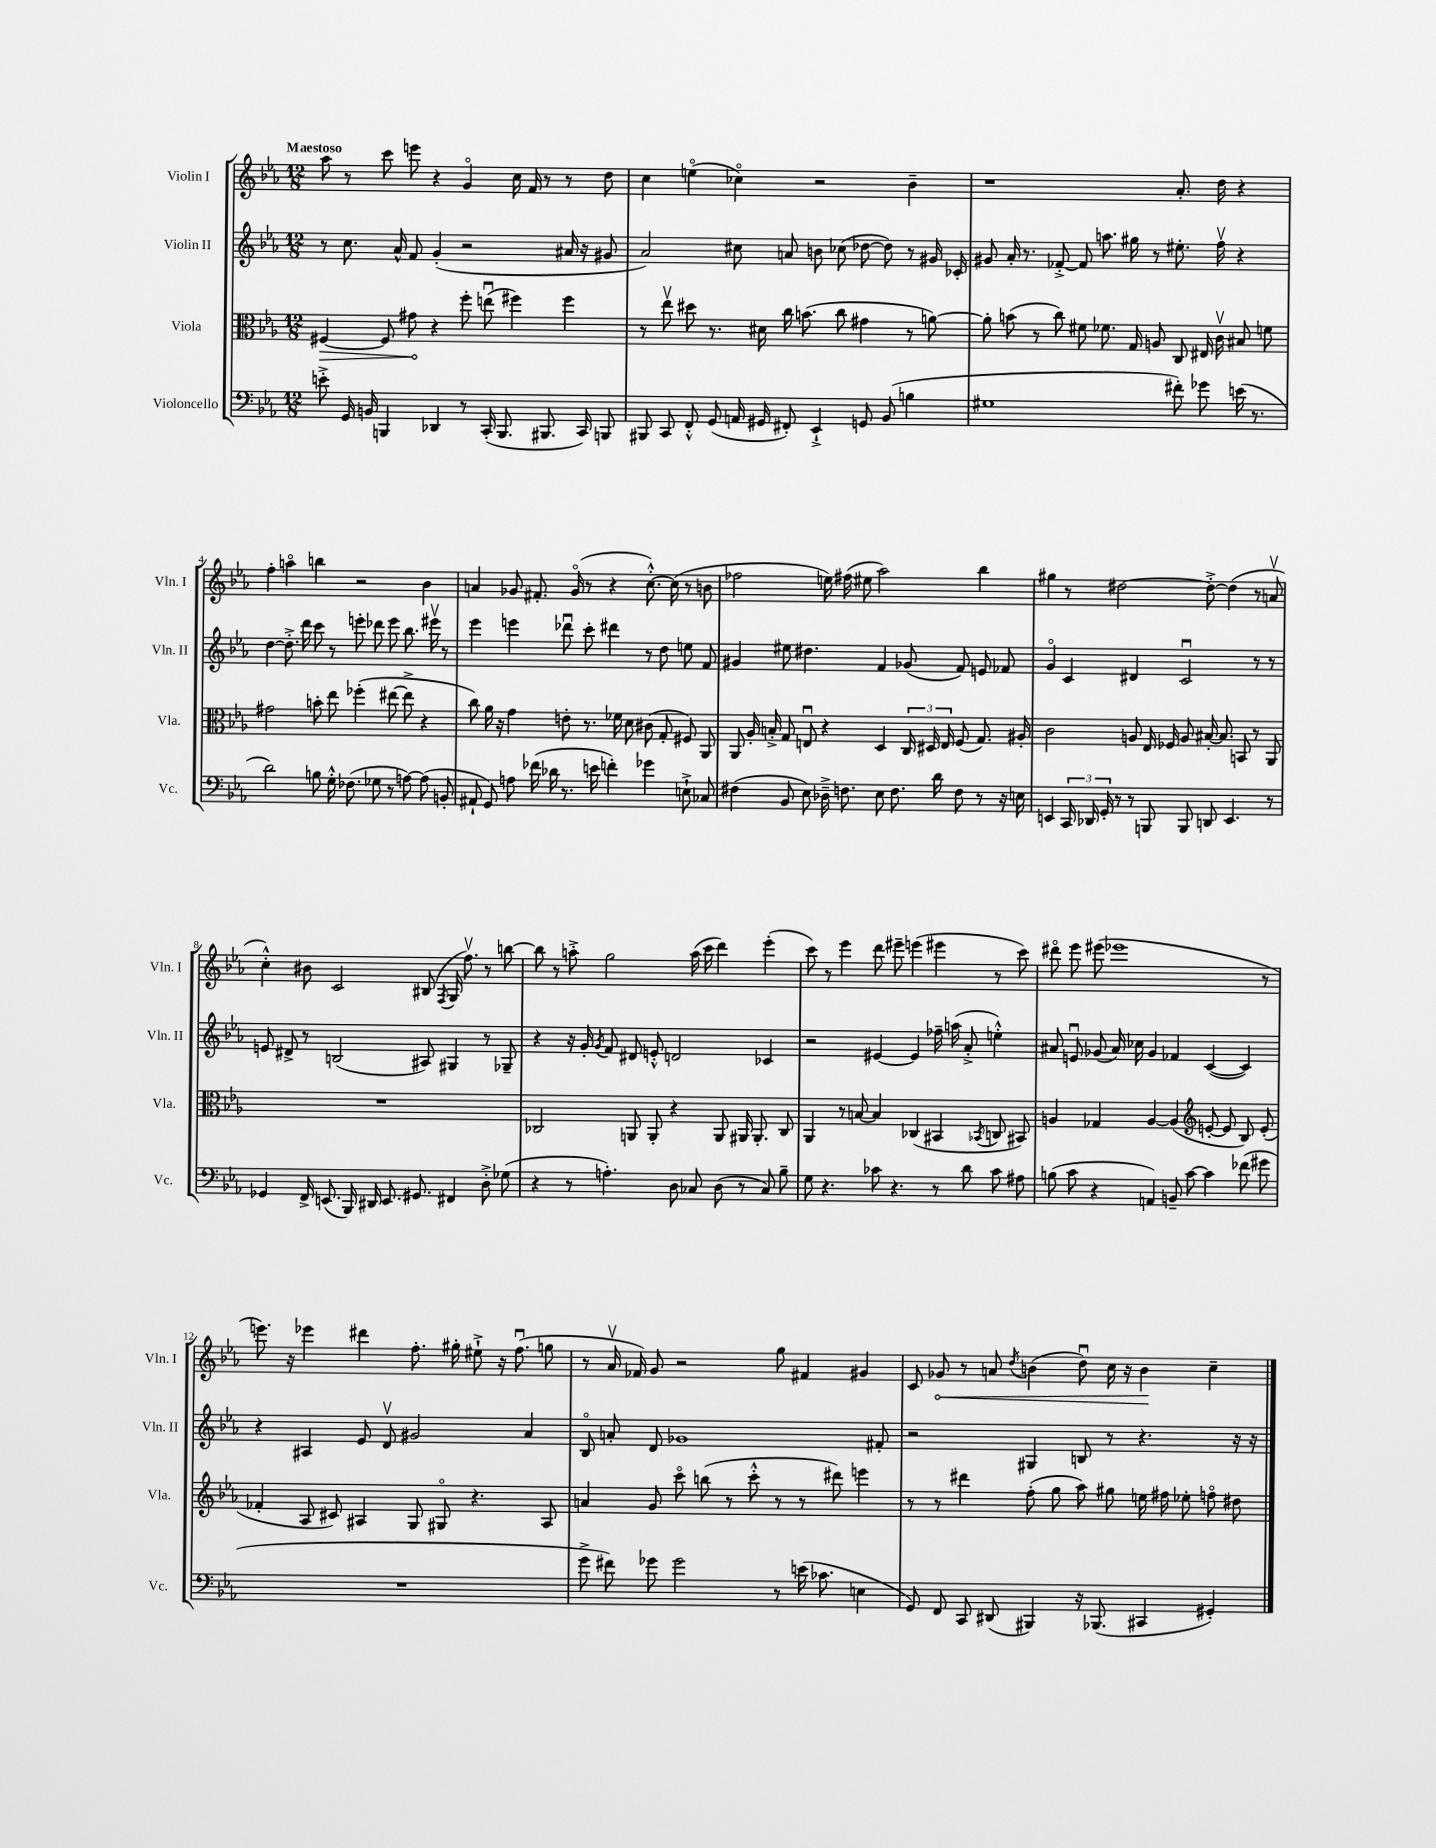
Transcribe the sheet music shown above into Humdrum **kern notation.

**kern	**kern	**dynam	**kern	**kern	**dynam
*part4	*part3	*part3	*part2	*part1	*part1
*staff4	*staff3	*staff3	*staff2	*staff1	*staff1
*I"Violoncello	*I"Viola	*	*I"Violin II	*I"Violin I	*
*I'Vc.	*I'Vla.	*	*I'Vln. II	*I'Vln. I	*
*clefF4	*clefC3	*	*clefG2	*clefG2	*
*k[b-e-a-]	*k[b-e-a-]	*	*k[b-e-a-]	*k[b-e-a-]	*
*M12/8	*M12/8	*	*M12/8	*M12/8	*
=1	=1	=1	=1	=1	=1
!	!	!	!	!LO:TX:a:B:t=Maestoso	!
!	!	!LO:HP:b	!	!	!
8en'^\	[4F#X/	>	8r	8aa-\	.
16GG/	.	.	8.cc\	8r	.
16BBn/	.	.	.	.	.
4BBBn/	8F#/]	.	.	8ccc\	.
.	.	.	16a-^^/	.	.
.	8g#X\	.	8f/	8eeen\	.
4DD-X/	4r	]	(4g'/	4r	.
8r	8ff'\	.	2r	4g/	.
(16CC'/	(8eenu\	.	.	.	.
8.BBB/	.	.	.	.	.
.	4ff#X\)	.	.	16cc\	.
.	.	.	.	16f/	.
8.BBB#X/	.	.	.	8r	.
.	4ff#\	.	16a#X/	8r	.
16CC/)	.	.	16r	.	.
8BBBn/	.	.	8g#X/	8dd\	.
=2	=2	=2	=2	=2	=2
8BBB#X/	8r	.	2a-/)	4cc\	.
8CC/	8ee-v\	.	.	.	.
8FF'^^/	8dd#X\	.	.	(4een\	.
(8GG/	8.r	.	.	.	.
16AAn/	.	.	8cc#X\	4cc-X\)	.
16GG#X/	16d#X\	.	.	.	.
8FF#X'/)	16cc\	.	8an/	.	.
.	(8.bn\	.	.	.	.
4EE-`^/	.	.	8bn\	2r	.
.	8cc\	.	(8cc-X\	.	.
8GGn/	4g#X\	.	[8dd-X\	.	.
(8BB-/	.	.	8dd-\])	.	.
4Bn\	8r	.	8r	4b-~\	.
.	[8an\)	.	16g#X/	.	.
.	.	.	16c-X'/	.	.
=3	=3	=3	=3	=3	=3
1G#X	8a'\]	.	8g#X/	1r	.
.	(8bn\	.	16a-'/	.	.
.	.	.	8.r	.	.
.	8r	.	.	.	.
.	8cc\)	.	[8f-X'^/	.	.
.	8f#X\	.	8f-/]	.	.
.	8.f-X\	.	8.aan\	.	.
.	16G/	.	16gg#X\	.	.
.	8An/	.	8r	.	.
8f#X'\)	8C/	.	8.ee#X'\	8.a-'/	.
8g-X\	16E#X/	.	.	.	.
.	16cv\	.	16ffv\	16dd\	.
(16en\	8B#X/	.	4r	4r	.
8.r	.	.	.	.	.
.	8fn\	.	.	.	.
!!LO:LB:g=z
=4	=4	=4	=4	=4	=4
2d\)	2g#X\	.	[4dd\	4ff'\	.
.	.	.	8.dd'^\]	4aan\	.
.	.	.	16ddd\	.	.
8Bn\	8bn'\	.	8ccc\	4bbn\	.
16G'^^\	8ee-\	.	8r	.	.
(8.F-X\	.	.	.	.	.
.	(4ff-X'\	.	8eeen'\	2r	.
8G-X\	.	.	8ddd-X\	.	.
8r	[8ee#X\	.	8eee\	.	.
[8An\)	8ee#^\]	.	8.bb-\	.	.
(8A\]	4r	.	.	4b-\	.
.	.	.	16eee#Xv\	.	.
8BBn'/	.	.	8r	.	.
=5	=5	=5	=5	=5	=5
8AA#X`/	8cc\)	.	4eee-\	4an/	.
8GG/)	16a-\	.	.	.	.
.	16r	.	.	.	.
8An\	4g\	.	4eeen\	8g-X/	.
(16f-X\	.	.	.	8.f#X'/	.
16d-X\	.	.	.	.	.
8.r	8en'\	.	8ddd-Xu\	.	.
.	.	.	.	(16g-/	.
.	8.r	.	8ccc'\	8r	.
16en\	.	.	.	.	.
4fn'\)	.	.	4ddd#X\	4r	.
.	16f-X\	.	.	.	.
.	8d\	.	.	.	.
4g-X\	(8c#X\	.	8r	[8.cc'^^\)	.
.	8G'/	.	8dd\	.	.
.	.	.	.	(16cc\]	.
8En`^\	8F#X/)	.	8een\	8r	.
8C-X/	8AA-/	.	8f/	8bn\	.
=6	=6	=6	=6	=6	=6
(4F#X\	8AA-/	.	4g#X/	2ff-X\	.
.	16A-'/	.	.	.	.
.	16Bn'^/	.	.	.	.
8BB-/	8G/	.	8ee#X\	.	.
8E-\)	8Enu/	.	4.dd#X\	.	.
16D-X~^\	4r	.	.	16een\)	.
8.Fn\	.	.	.	(16ff#X\	.
.	.	.	.	8ee#X\	.
8E-\	4D/	.	4f/	2aa-\)	.
8.F\	.	.	.	.	.
.	24C/	.	(8g-X/	.	.
.	24D#X/	.	.	.	.
16d\	.	.	.	.	.
.	24E/	.	.	.	.
8F\	(8F/	.	8f/)	.	.
8r	8.G/)	.	8en/	4bb-\	.
16r	.	.	8f-X/	.	.
16En\	16A#X'/	.	.	.	.
=7	=7	=7	=7	=7	=7
4EEn/	2c\	.	4g/	4gg#X\	.
24CC/	.	.	4c/	8r	.
24DD-X/	.	.	.	.	.
24GG'/	.	.	.	.	.
8r	.	.	.	[2dd#X\	.
8r	8An/	.	4d#X/	.	.
8BBBn/	16E-/	.	.	.	.
.	16F-X/	.	.	.	.
8BBB/	8A/	.	2cu/	.	.
8DDn/	[16B#X'/	.	.	8dd#'^\_	.
.	8.B#/]	.	.	.	.
4.EE/	.	.	.	(4dd#\]	.
.	8BBn/	.	.	.	.
.	8r	.	8r	8r	.
8r	8AA-/	.	8r	8anv/	.
!!LO:LB:g=z
=8	=8	=8	=8	=8	=8
4GG-X/	1.r	.	8en/	4cc'^^\)	.
.	.	.	8d#X^/	.	.
16FF^/	.	.	8r	8b#X\	.
(8.EEn/	.	.	.	.	.
.	.	.	(2Bn/	2c/	.
16BBB-/)	.	.	.	.	.
16DD#X/	.	.	.	.	.
8.EE/	.	.	.	.	.
8.GG#X/	.	.	.	.	.
.	.	.	8A#X/)	(8B#X/	.
.	.	.	.	8qF/	.
4FF#X/	.	.	4G#X/	16G/	.
.	.	.	.	8.ffv\)	.
8D'^\	.	.	8r	8r	.
(8G-X\	.	.	8G-X~/	[8bbn\	.
=9	=9	=9	=9	=9	=9
4r	2C-X/	.	4r	8bb\]	.
.	.	.	.	8r	.
8r	.	.	16r	8aan'^\	.
.	.	.	16g'/	.	.
.	.	.	8qg/	.	.
4.An'\)	.	.	8f/	2gg\	.
.	8AAn/	.	8d#X/	.	.
.	8AA'/	.	8en'^^/	.	.
8D\	4r	.	2dn/	.	.
8C-X/	.	.	.	(16aa\	.
.	.	.	.	16ccc\	.
(8D\	8AA/	.	.	4ddd\)	.
8r	16AA#X/	.	.	.	.
.	8.AA#'/	.	.	.	.
8C-/)	.	.	4c-X/	(4eee-'\	.
8B-~\	8C-/	.	.	.	.
=10	=10	=10	=10	=10	=10
8G\	4AA-/	.	2r	8ccc\)	.
4.r	.	.	.	8r	.
.	8r	.	.	4eee-\	.
.	[8Bn/	.	.	.	.
8c-X\	4B/]	.	[4e#X/	8ddd\	.
4.r	.	.	.	8eee#X~\	.
.	(4C-X/	.	4e#/]	(4eeen\	.
8r	4BB#X/	.	16ff-X~\	4eee#X\	.
.	.	.	(16aan\	.	.
8d\	.	.	8a-'^/	.	.
.	8qBB-X/	.	.	.	.
8c-\	8Cn/	.	4een'^^\)	8r	.
8A#X\	8BB#X/)	.	.	8ccc\)	.
=11	=11	=11	=11	=11	=11
(8Bn\	4An/	.	8a#X/	8ddd#X\	.
8c\	.	.	8enu/	8eee-\	.
4r	4G-X/	.	(8g-X/	(8eee#X\	.
.	.	.	16a#/)	1eee-X	.
.	.	.	16cc-X\	.	.
4AAn/)	[4A/	.	4g-/	.	.
8BBn~/	(4A/]	.	4f-X/	.	.
[8c\	.	.	.	.	.
*	*clefG2	*	*	*	*
4c\]	[8en'/	.	([4c/	.	.
.	8e/]	.	.	.	.
(8f-X\	8B-/)	.	4c/])	.	.
8g#X\	(8e'/	.	.	8r	.
!!LO:LB:g=z
=12	=12	=12	=12	=12	=12
1.r	4f-X'/	.	4r	8.eeen\)	.
.	.	.	.	16r	.
.	8A-/	.	4A#X/	4eee-X\	.
.	8c#X/)	.	.	.	.
.	4A#X/	.	8e-/	4ddd#X\	.
.	.	.	8dv/	.	.
.	8G/	.	2g#X/	8.ff'\	.
.	8G#X/	.	.	.	.
.	.	.	.	16gg#X'\	.
.	4.r	.	.	8ee#X`^\	.
.	.	.	.	16r	.
.	.	.	.	(8.ffu\	.
.	.	.	4a-/	.	.
.	8A#/	.	.	8ggn\	.
=13	=13	=13	=13	=13	=13
8g^\	4an/	.	8B-/	8r	.
8f#X\)	.	.	8an'/	16a-v/	.
.	.	.	.	16f-X/)	.
8g-X\	8g/	.	8d/	8g/	.
2g-\	8ccc\	.	1g-X	2r	.
.	(8bbn\	.	.	.	.
.	8r	.	.	.	.
.	8ccc'^^\	.	.	.	.
8r	8r	.	.	8gg\	.
(16en\	8r	.	.	4f#X/	.
8.c-X\	.	.	.	.	.
.	8ddd#X\)	.	.	.	.
4En\	4eeen\	.	.	4g#X/	.
.	.	.	8f#X'/	.	.
=14	=14	=14	=14	=14	=14
8GG/)	8r	.	2r	8c/	.
!	!	!	!	!	!LO:HP:b
8FF/	8r	.	.	8g-X/	<
8CC/	4ddd#X\	.	.	8r	.
(8DD#X/	.	.	.	8an/	.
.	.	.	.	8qdd/	.
4BBB#X/)	(8ff'\	.	4G#X/	(4bn\	.
.	8gg\	.	.	.	.
16r	8aa-\)	.	8Bn/	8ddu\)	.
(8.BBB-X/	.	.	.	.	.
.	8gg#X\	.	8r	16cc\	.
.	.	.	.	16r	.
4CC#X/	16een\	.	4.r	4b\	.
.	16ff#X\	.	.	.	.
.	8ee-X'\	.	.	.	.
4GG#X'/)	8ffn\	.	.	4cc~\	[
.	8dd#X\	.	16r	.	.
.	.	.	16r	.	.
==	==	==	==	==	==
*-	*-	*-	*-	*-	*-
